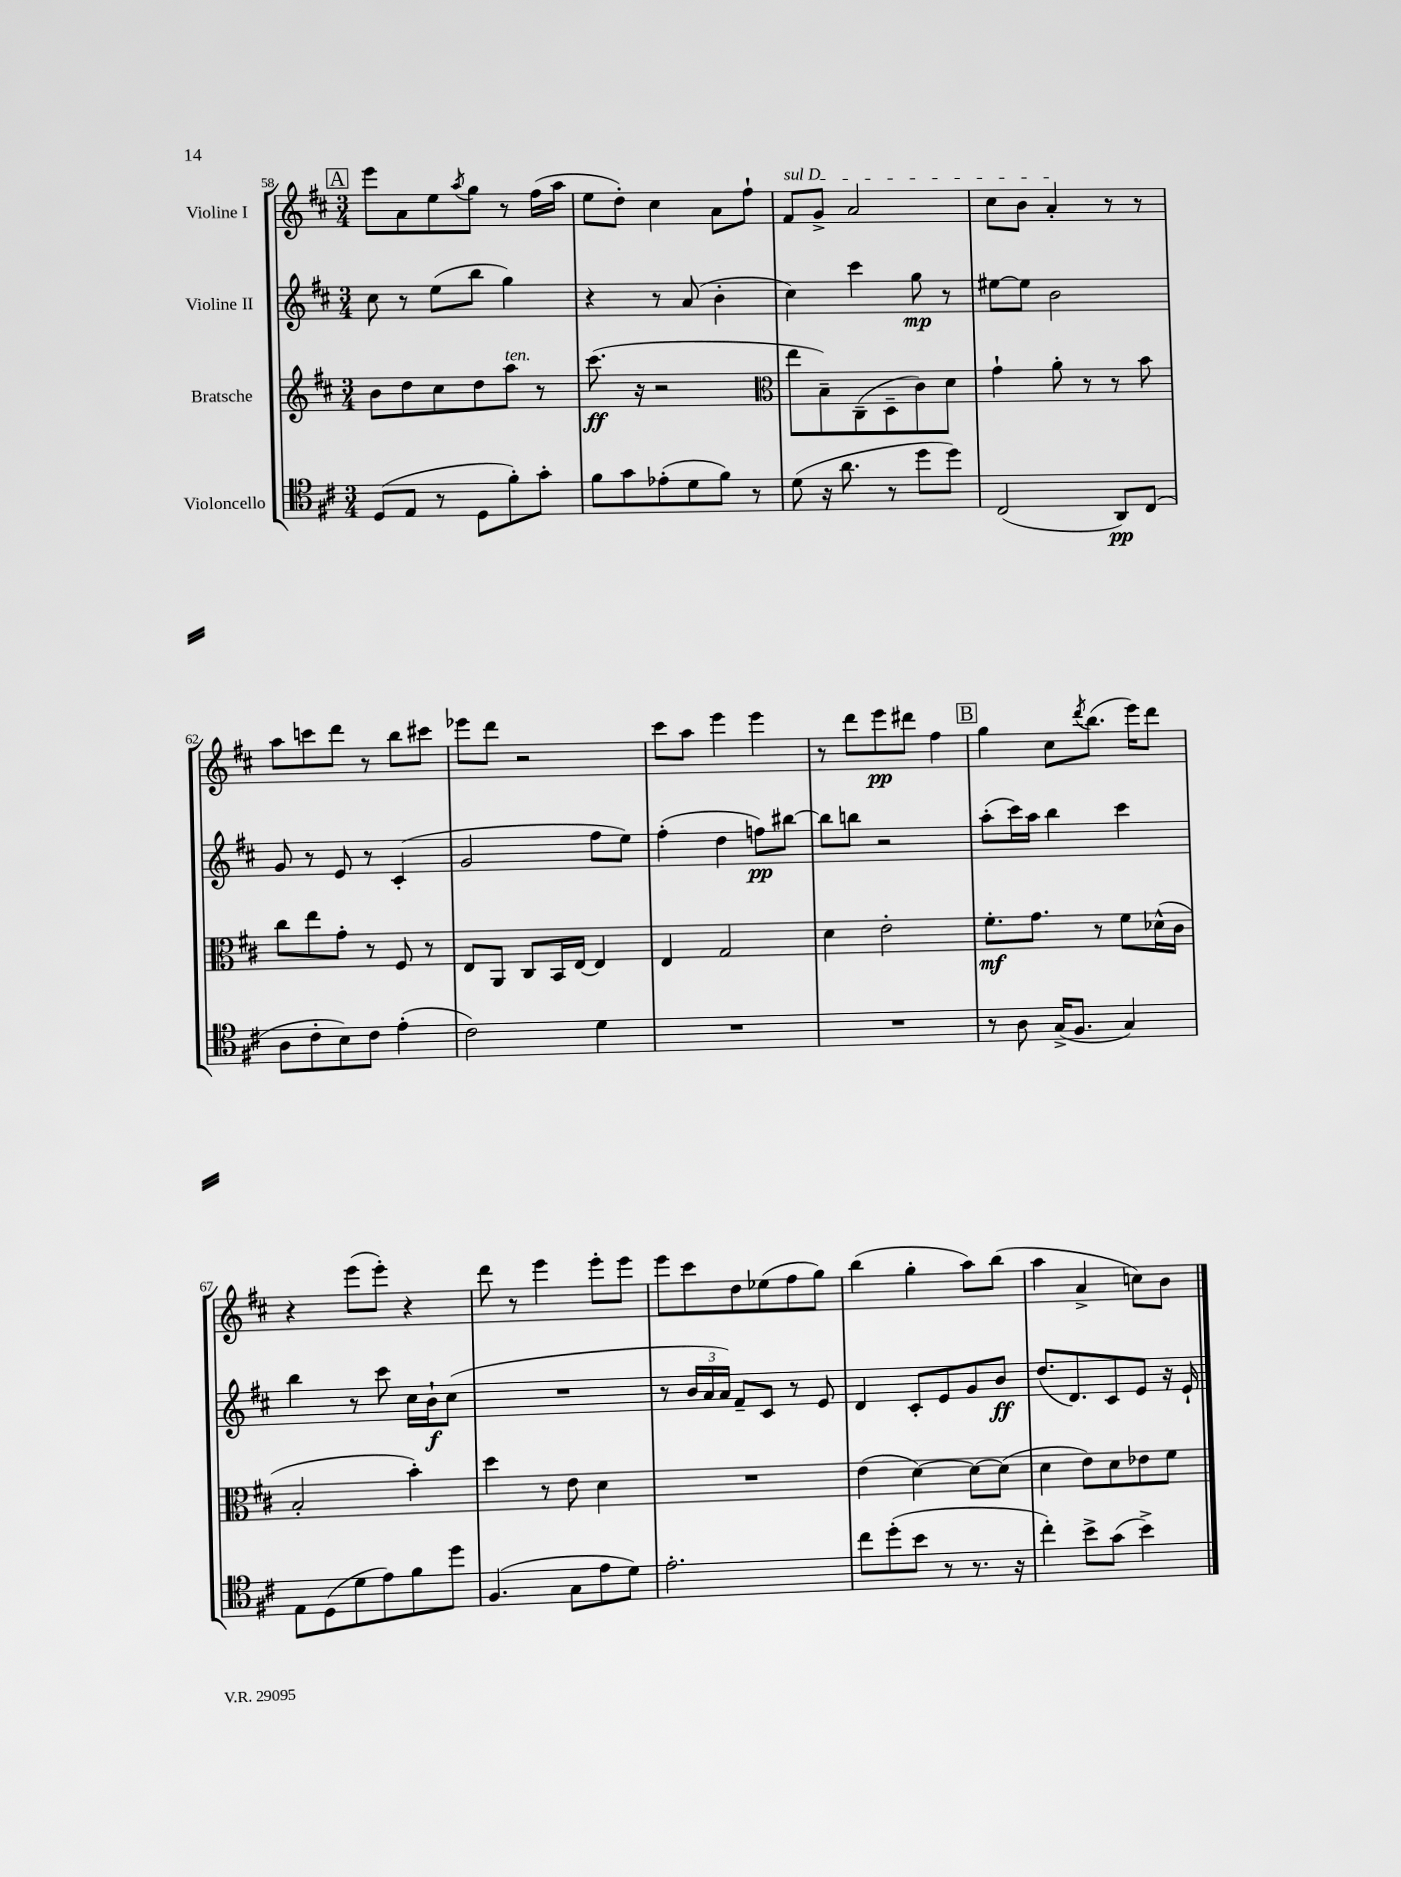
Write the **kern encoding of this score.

**kern	**dynam	**kern	**dynam	**kern	**dynam	**kern	**dynam
*part4	*part4	*part3	*part3	*part2	*part2	*part1	*part1
*staff4	*staff4	*staff3	*staff3	*staff2	*staff2	*staff1	*staff1
*I"Violoncello	*	*I"Bratsche	*	*I"Violine II	*	*I"Violine I	*
*clefC4	*	*clefG2	*	*clefG2	*	*clefG2	*
*k[f#c#]	*	*k[f#c#]	*	*k[f#c#]	*	*k[f#c#]	*
*M3/4	*	*M3/4	*	*M3/4	*	*M3/4	*
!!LO:REH:place=s1:t=A
=58	=58	=58	=58	=58	=58	=58	=58
(8D/L	.	8b\L	.	8cc#\	.	8eee\L	.
8E/J	.	8dd\	.	8r	.	8a\	.
8r	.	8cc#\	.	(8ee\L	.	8ee\	.
.	.	.	.	.	.	8qaa/	.
8D\L	.	8dd\	.	8bb\J	.	8gg\J	.
!	!	!LO:TX:a:i:t=ten.	!	!	!	!	!
8f#'\)	.	8aa\J	.	4gg\)	.	8r	.
8g'\J	.	8r	.	.	.	(16ff#\LL	.
.	.	.	.	.	.	16aa\JJ	.
=59	=59	=59	=59	=59	=59	=59	=59
8f#\L	.	(8.ccc#\	ff	4r	.	8ee\L	.
8g\	.	.	.	.	.	8dd'\J)	.
.	.	16r	.	.	.	.	.
(8e-X'\	.	2r	.	8r	.	4cc#\	.
8d\	.	.	.	(8a/	.	.	.
8f#\J)	.	.	.	4b'\	.	8a\L	.
8r	.	.	.	.	.	8ff#`\J	.
=60	=60	=60	=60	=60	=60	=60	=60
*	*	*clefC3	*	*	*	*	*
!	!	!	!	!	!	!LO:TX:a:i:t=sul D	!
(8d\	.	8ee\L	.	4cc#\)	.	8f#/L	.
16r	.	8B~\)	.	.	.	8g^/J	.
8.a\	.	.	.	.	.	.	.
.	.	(8C#~\	.	4ccc#\	.	2a/	.
8r	.	8D~\	.	.	.	.	.
8dd\L	.	8c#\)	.	8gg\	mp	.	.
8dd\J)	.	8d\J	.	8r	.	.	.
=61	=61	=61	=61	=61	=61	=61	=61
(2C#/	.	4g`\	.	[8ee#X\L	.	8cc#\L	.
.	.	.	.	8ee#\J]	.	8b\J	.
.	.	8a'\	.	2b\	.	4a'/	.
.	.	8r	.	.	.	.	.
8AA/L)	pp	8r	.	.	.	8r	.
(8C#/J	.	8b\	.	.	.	8r	.
!!LO:LB:g=z
=62	=62	=62	=62	=62	=62	=62	=62
8A\L	.	8cc#\L	.	8g/	.	8aa\L	.
8c#'\	.	8ee\	.	8r	.	8cccn\	.
8B\)	.	8g'\J	.	8e/	.	8ddd\J	.
8c#\J	.	8r	.	8r	.	8r	.
(4e'\	.	8F#/	.	(4c#'/	.	8bb\L	.
.	.	8r	.	.	.	8ccc#X\J	.
=63	=63	=63	=63	=63	=63	=63	=63
2c#\)	.	8E/L	.	2g/	.	8eee-X\L	.
.	.	8AA/J	.	.	.	8ddd\J	.
.	.	8C#/L	.	.	.	2r	.
.	.	16BB/L	.	.	.	.	.
.	.	[16E/JJ	.	.	.	.	.
4d\	.	4E/]	.	8ff#\L	.	.	.
.	.	.	.	8ee\J)	.	.	.
=64	=64	=64	=64	=64	=64	=64	=64
2.r	.	4E/	.	(4ff#'\	.	8ccc#\L	.
.	.	.	.	.	.	8aa\J	.
.	.	2G/	.	4dd\	.	4eee\	.
.	.	.	.	8ffn\L)	pp	4eee\	.
.	.	.	.	[8bb#X\J	.	.	.
=65	=65	=65	=65	=65	=65	=65	=65
2.r	.	4d\	.	8bb#\L]	.	8r	.
.	.	.	.	8bbn\J	.	8ddd\L	.
.	.	2e'\	.	2r	.	8eee\	pp
.	.	.	.	.	.	8ddd#X\J	.
.	.	.	.	.	.	4ff#\	.
!!LO:REH:place=s1:t=B
=66	=66	=66	=66	=66	=66	=66	=66
8r	.	8.f#'\L	mf	(8aa'\L	.	4gg\	.
8A\	.	.	.	16ccc#\L)	.	.	.
.	.	8.g\J	.	16aa\JJ	.	.	.
(16G^/KL	.	.	.	4bb\	.	8cc#\L	.
8.F#/J	.	.	.	.	.	.	.
.	.	.	.	.	.	8qddd/	.
.	.	8r	.	.	.	(8.bb\J	.
4G/)	.	8f#\L	.	4ccc#\	.	.	.
.	.	.	.	.	.	16eee\KL)	.
.	.	(16d-X^^\L	.	.	.	8ddd\J	.
.	.	16c#\JJ	.	.	.	.	.
!!LO:LB:g=z
=67	=67	=67	=67	=67	=67	=67	=67
8E\L	.	2B'/	.	4bb\	.	4r	.
(8D\	.	.	.	.	.	.	.
8d\	.	.	.	8r	.	(8eee\L	.
8e\)	.	.	.	8ccc#\	.	8eee'\J)	.
8f#\	.	4b'\)	.	16cc#\LL	.	4r	.
.	.	.	.	16b`\J	f	.	.
8dd\J	.	.	.	(8cc#\J	.	.	.
=68	=68	=68	=68	=68	=68	=68	=68
(4.F#/	.	4dd\	.	2.r	.	8ddd\	.
.	.	.	.	.	.	8r	.
.	.	8r	.	.	.	4eee\	.
8G\L	.	8e\	.	.	.	.	.
8e\	.	4d\	.	.	.	8eee'\L	.
8d\J)	.	.	.	.	.	8eee\J	.
=69	=69	=69	=69	=69	=69	=69	=69
2.e'\	.	2.r	.	8r	.	8eee\L	.
.	.	.	.	24b/LL	.	8ccc#\	.
.	.	.	.	24a/	.	.	.
.	.	.	.	24a/JJ)	.	.	.
.	.	.	.	8f#~/L	.	8dd\	.
.	.	.	.	8c#/J	.	(8ee-X\	.
.	.	.	.	8r	.	8ff#\	.
.	.	.	.	8e/	.	8gg\J)	.
=70	=70	=70	=70	=70	=70	=70	=70
8cc#\L	.	(4e\	.	4d/	.	(4bb\	.
(8dd'\	.	.	.	.	.	.	.
8b\J	.	[4d\)	.	8c#'/L	.	4gg'\	.
8r	.	.	.	8e/	.	.	.
8.r	.	8d\L_	.	8g/	.	8aa\L)	.
.	.	(8d\J]	.	8b/J	ff	(8bb\J	.
16r	.	.	.	.	.	.	.
=71	=71	=71	=71	=71	=71	=71	=71
4cc#'\)	.	4d\	.	(8.dd/L	.	4aa\	.
.	.	.	.	8.d/)	.	.	.
8b^\L	.	8e\L)	.	.	.	4a^/	.
(8g\J	.	8d\	.	8c#/	.	.	.
4b^\)	.	8e-X\	.	8e/J	.	8ccn\L)	.
.	.	8f#\J	.	16r	.	8b\J	.
.	.	.	.	16e`/	.	.	.
==	==	==	==	==	==	==	==
*-	*-	*-	*-	*-	*-	*-	*-
